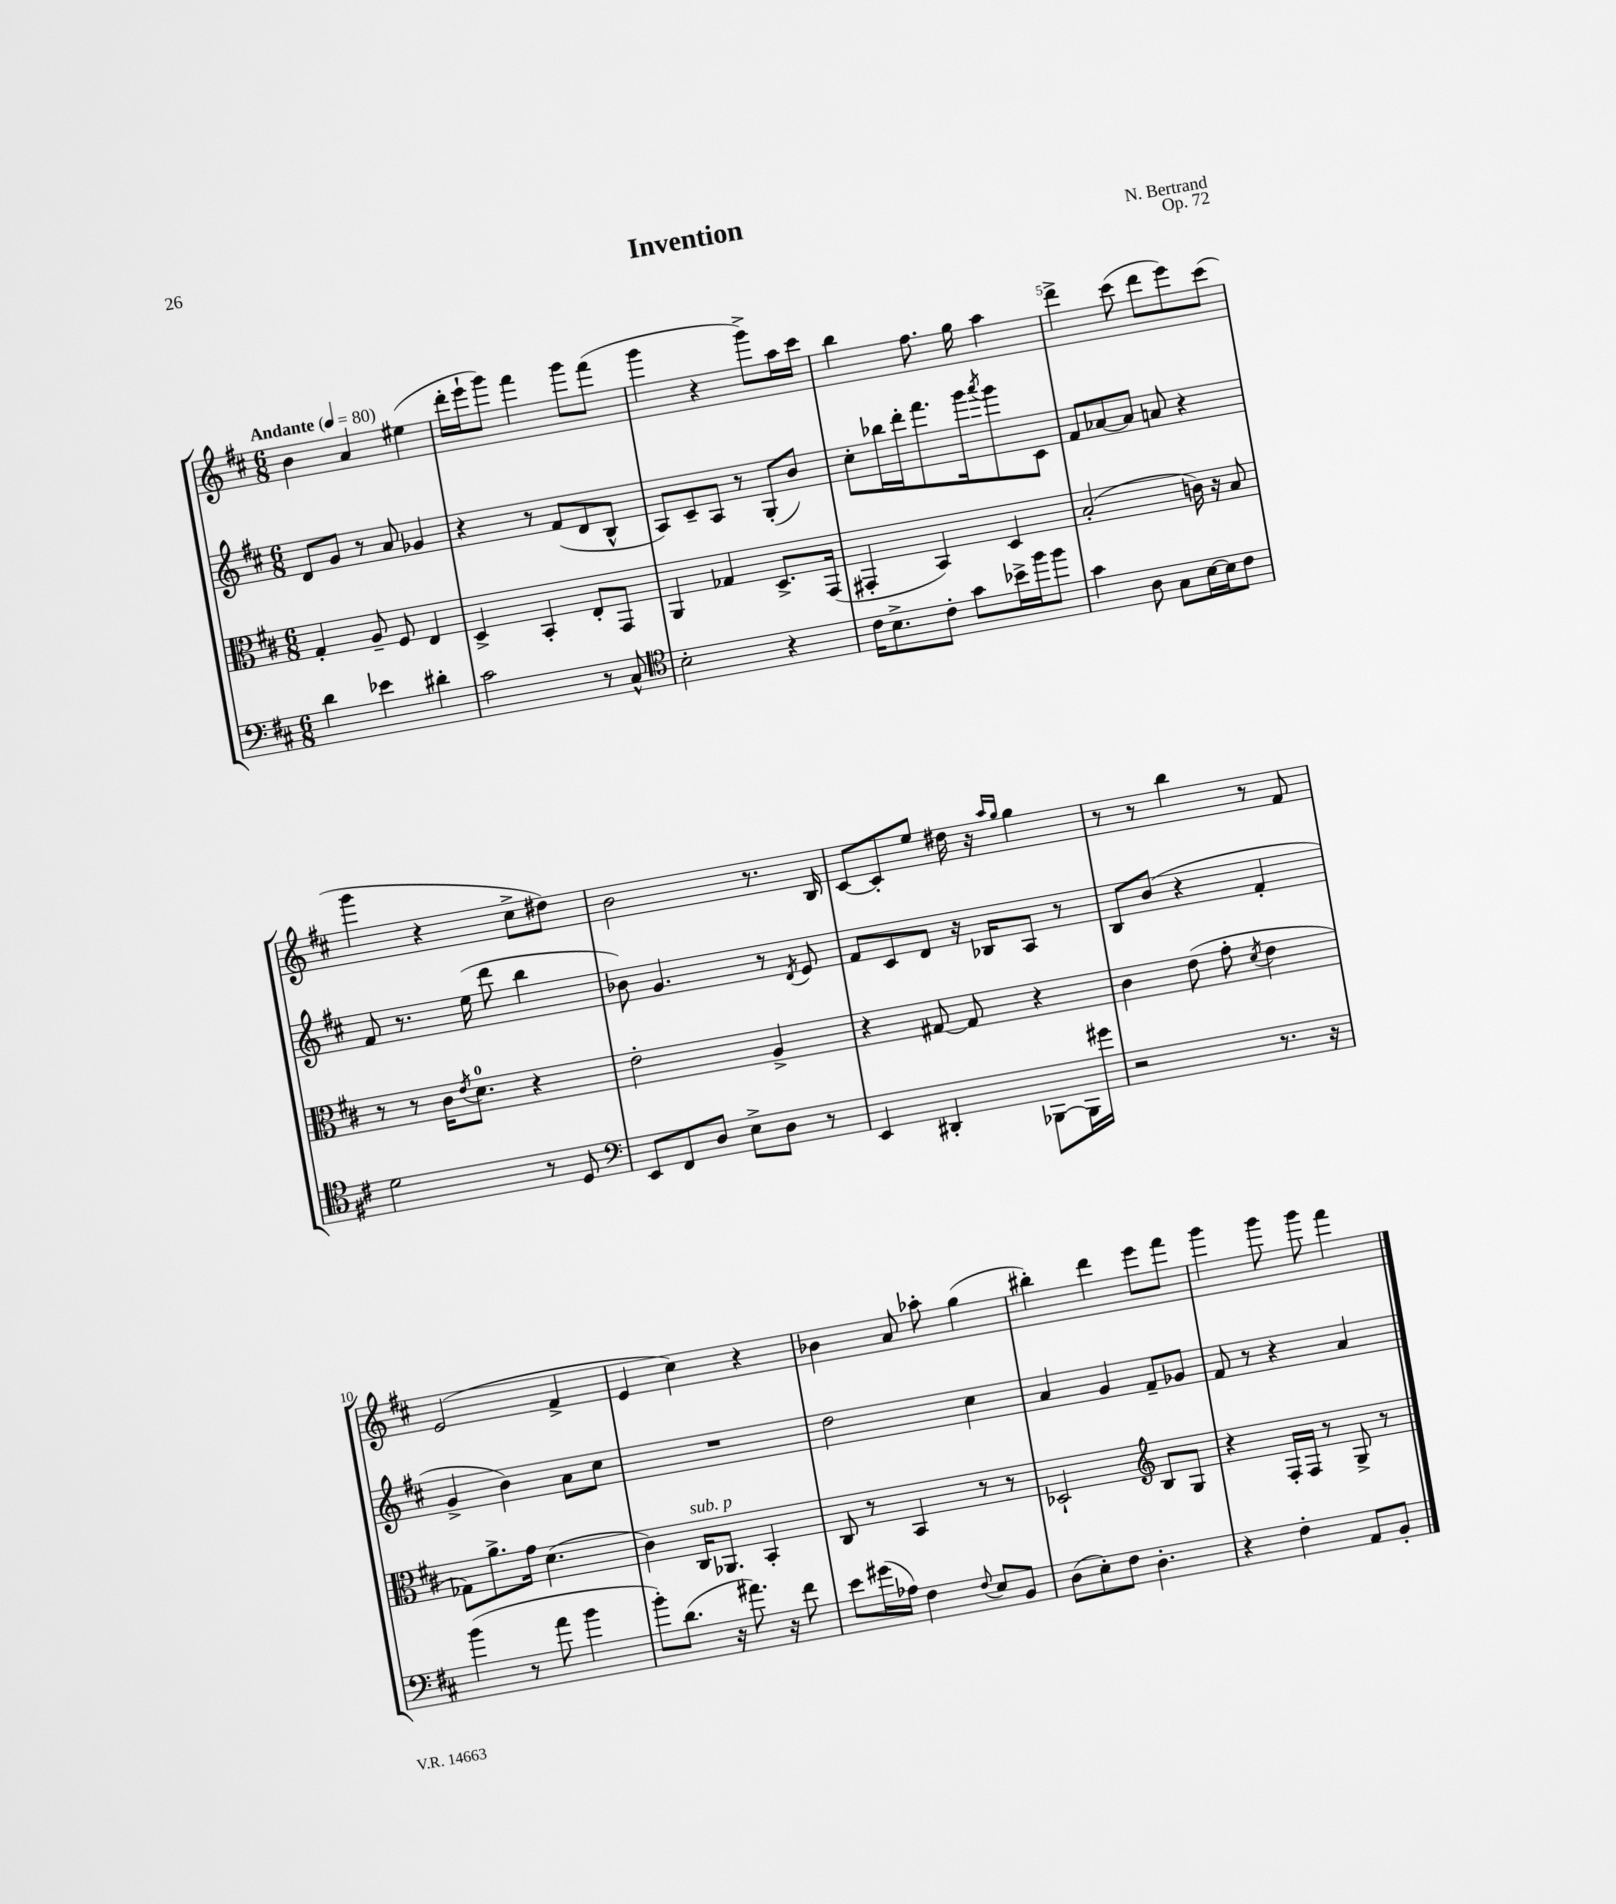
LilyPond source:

\header { title = "Invention" composer = "N. Bertrand" opus = "Op. 72" }
<<
\new StaffGroup <<
\new Staff = "s0" {
    \clef treble \key d \major \numericTimeSignature \time 6/8 \tempo "Andante" 4 = 80
    b'4 a'4 eis''4( |
    d'''16-. e'''16-! g'''8) fis'''4 g'''8 fis'''8( |
    g'''4 r4 g'''8->) a''16 cis'''16 |
    b''4 fis''8. g''16 a''4 |
    d'''4-> cis'''8( d'''8 e'''8) cis'''8( |
    g'''4 r4 cis''8-> dis''8) |
    b'2 r8. b16 |
    cis'8~ cis'8-. e''8 dis''16 r16 \grace { a''16 g''16 } g''4 |
    r8 r8 b''4 r8 fis'8 |
    e'2( fis'4-> |
    e'4 cis''4) r4 |
    bes'4 a'8 aes''8-. g''4( |
    bis''4-.) d'''4 e'''8 fis'''8 |
    g'''4 g'''8 g'''8 fis'''4 \bar "|." |
}
\new Staff = "s1" {
    \clef treble \key d \major \numericTimeSignature \time 6/8
    d'8 g'8 r8 a'8 ges'4 |
    r4 r8 fis'8( d'8 b8-^ |
    a8) cis'8-- a8 r8 g8-.( b'8) |
    cis''8-. bes''16 d'''16-. fis'''8. g'''16 \acciaccatura { a'''8 } g'''8 cis'8 |
    fis'8 aes'8~ aes'8 a'8 r4 |
    fis'8 r8. e''16( d'''8 b''4 |
    bes'8) g'4. r8 \acciaccatura { d'8 } e'8 |
    fis'8 cis'8 d'8 r16 bes16 a8 r8 |
    b8 b'8( r4 fis'4-. |
    g'4-> b'4) a'8 cis''8 |
    R2. |
    d''2 cis''4 |
    a'4 g'4 fis'8-- ges'8 |
    fis'8 r8 r4 a'4 \bar "|." |
}
\new Staff = "s2" {
    \clef alto \key d \major \numericTimeSignature \time 6/8
    g4-. a8-- fis8 e4 |
    d4-> b,4-. e8-. g,8 |
    a,4 ges4 d8.-> g,16( |
    gis,4-. b,4) d4 |
    b2-.( c'16) r16 b8 |
    r8 r8 cis'16 \acciaccatura { e'8 } d'8.-0 r4 |
    e'2-. a4-> |
    r4 gis8~ gis8 r4 |
    cis'4 e'8( g'8-. \acciaccatura { d'8 } e'4 |
    ges8) a'8.-> g'16 d'4.( |
    cis'4) cis16^\markup { \italic "sub. p" } aes,8. b,4-. |
    cis8 r8 b,4 r8 r8 |
    des2-! \clef treble b8 g8 |
    r4 fis16-. fis16 r8 g8-> r8 \bar "|." |
}
\new Staff = "s3" {
    \clef bass \key d \major \numericTimeSignature \time 6/8
    d'4 ees'4 dis'4-. |
    cis'2 r8 cis8-^ |
    \clef tenor b2-. r4 |
    cis'16 b8.-> cis'8-. g'8 bes'16-> fis''16 fis''8 |
    g'4 a8 g8 b16~ b16 cis'8 |
    d'2 r8 d8 |
    \clef bass e,8 fis,8 d8 e8-> d8 r8 |
    e,4 dis,4-. bes,,8~ bes,,16 gis'16 |
    r2 r8. r16 |
    b'4( r8 a'8 b'4 |
    b'8-.) d'8.( r16 ais'8.) r16 fis'8 |
    e'8 gis'16( aes16) fis4 \appoggiatura { fis8 } e8 b,8 |
    d8( e8-.) fis8 d4.-. |
    r4 fis4-. a,8 b,8-. \bar "|." |
}
>>
>>
\layout { \context { \Score \override BarNumber.break-visibility = ##(#f #t #t) barNumberVisibility = #(every-nth-bar-number-visible 5) } }
